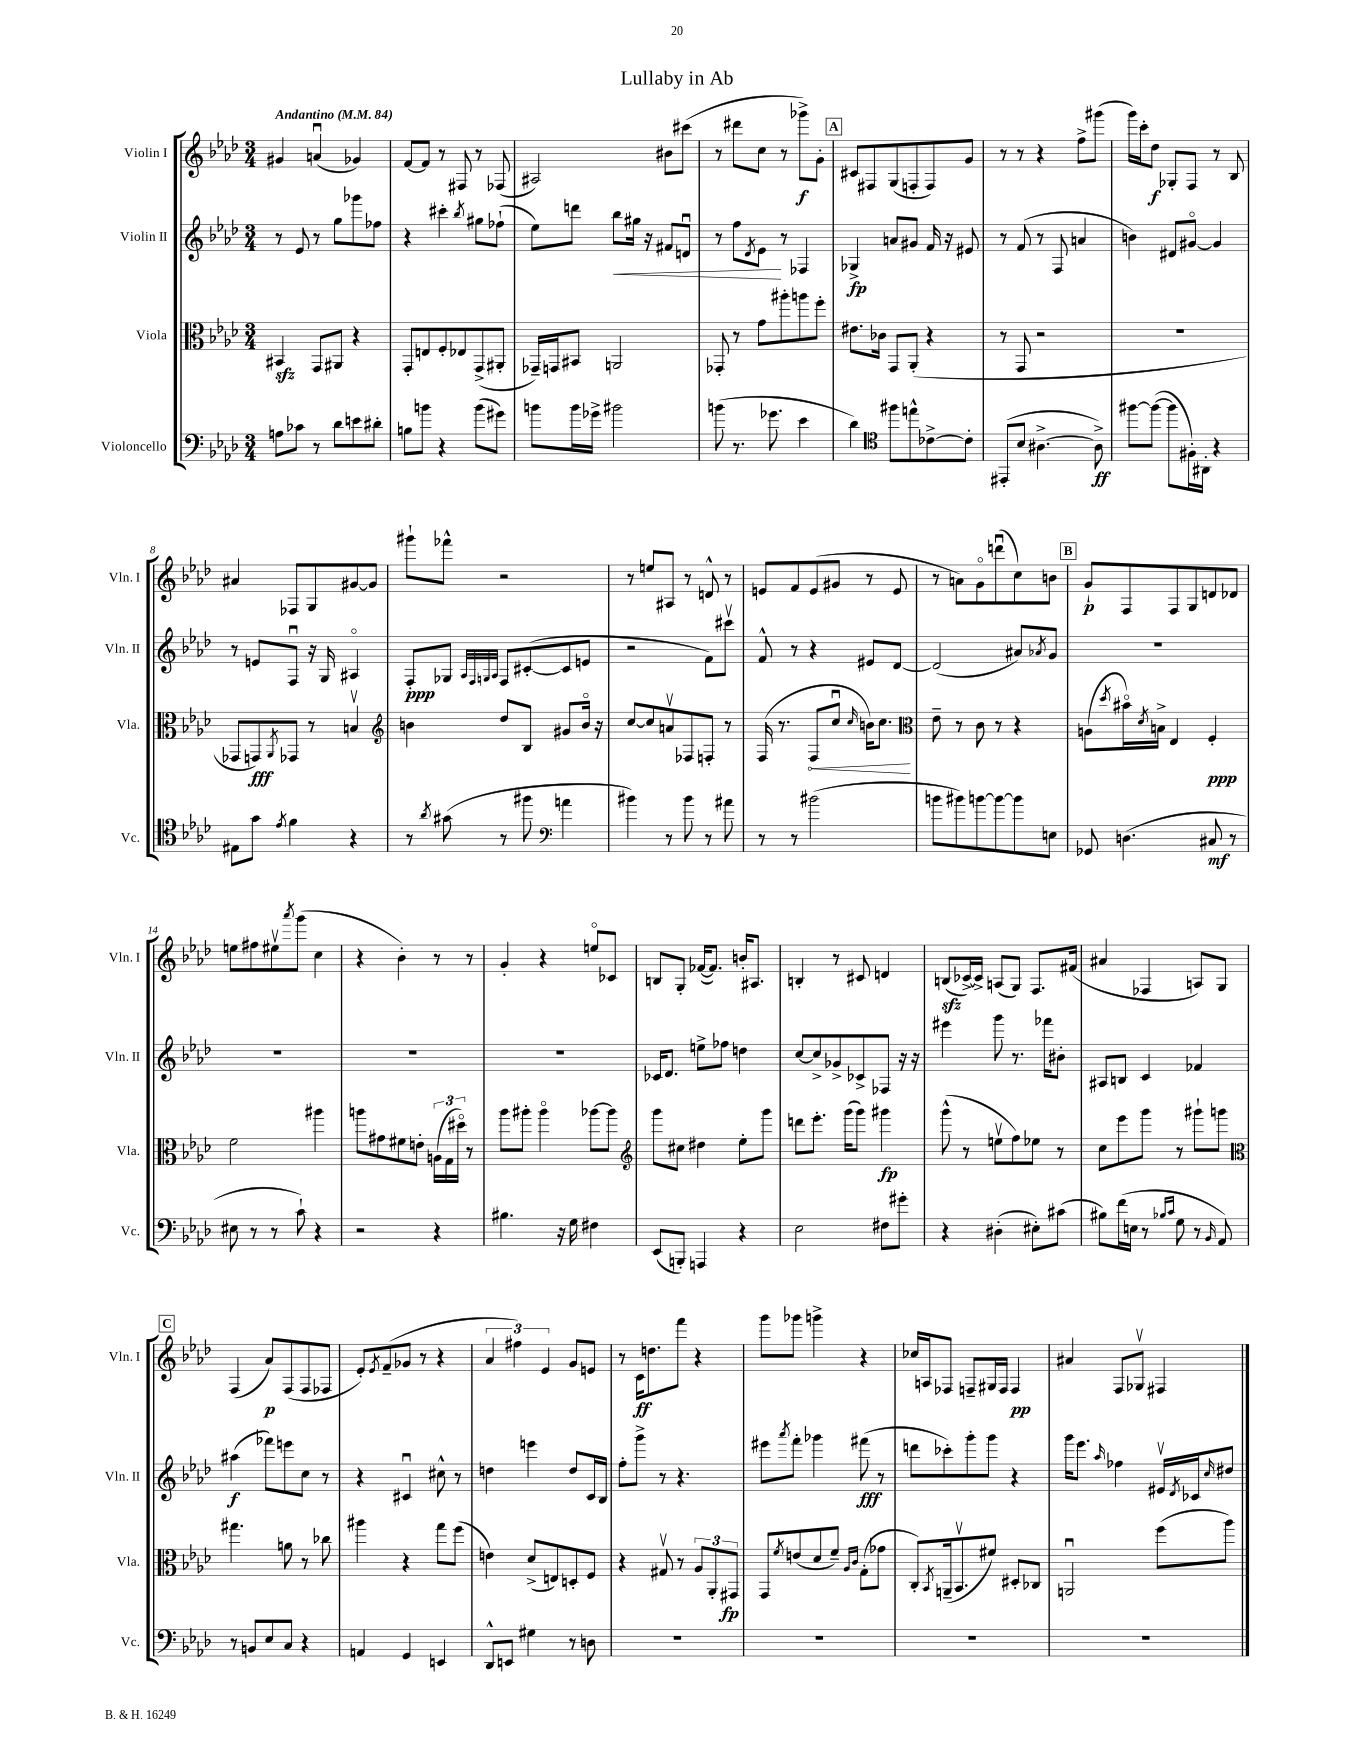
\header { title = "Lullaby in Ab" }
<<
\new StaffGroup <<
\new Staff = "s0" \with { instrumentName = "Violin I" shortInstrumentName = "Vln. I" } {
    \clef treble \key aes \major \numericTimeSignature \time 3/4 \tempo "Andantino" 4 = 84
    gis'4 a'4\downbow( ges'4) |
    f'8~ f'8 r8 fis8 r8 fes8( |
    ais2) bis'8 cis'''8( |
    r8 dis'''8 c''8 r8 ges'''8->\f) g'8-. |
    \mark \markup { \box "A" } cis'8 fis8 g8( f8-. f8) g'8 |
    r8 r8 r4 f''8-> gis'''8( |
    g'''16) c'''16-. des''8\f ges8-. f8 r8 bes8 |
    ais'4 fes8 g8 gis'8~ gis'8 |
    gis'''8-! fes'''8-^ r2 |
    r8 e''8 ais8 r8 d'8-^ r8 |
    e'8 f'8 e'8( gis'8 r8 e'8 |
    r8 a'8) g'8\flageolet d'''8\downbow( c''8) b'8 |
    \mark \markup { \box "B" } g'8-!\p f8 f8 g8 d'8 des'8 |
    e''8 fis''8 eis''8\upbow \acciaccatura { aes'''8 } g'''8( c''4 |
    r4 bes'4-.) r8 r8 |
    g'4-. r4 e''8\flageolet ces'8 |
    b8 g8-. fes'16~( fes'8.) b'16-. ais8. |
    b4-. r8 cis'8 d'4 |
    b8\sfz( ces'16~->) ces'16-> a8( g8) f8. fis'16( |
    ais'4 fes4 a8) g8 |
    \mark \markup { \box "C" } f4( aes'8\p) f8( f8 fes8 |
    ees'8-.) \acciaccatura { ees'8 } f'8--( ges'8 r8 r4 |
    \tuplet 3/2 { aes'4 fis''4) ees'4 } g'8 e'8 |
    r8 c'16\ff d''8. f'''8 r4 |
    g'''8 ges'''8 g'''4-> r4 |
    ces''16 a16 fes8 f8-- gis16 f16 f4\pp |
    ais'4 f8 ges8\upbow fis4 \bar "|." |
}
\new Staff = "s1" \with { instrumentName = "Violin II" shortInstrumentName = "Vln. II" } {
    \clef treble \key aes \major \numericTimeSignature \time 3/4
    r8 ees'8 r8 g''8 ges'''8 fes''8 |
    r4 cis'''4-. \acciaccatura { bes''8 } gis''8 fes''8-!( |
    ees''8) d'''8 bes''8\< gis''16 r16 fis'8 d'8\downbow |
    r8 f''8 \acciaccatura { des'8 } ees'8\! r8 fes4 |
    \mark \markup { \box "A" } ges4->\fp a'8 gis'8 f'16 r16 eis'8 |
    r8 f'8( r8 f8 a'4 |
    b'4) dis'8 gis'8~\flageolet gis'4 |
    r8 e'8 f8\downbow r16 g16 ais4\flageolet |
    f8-.\ppp ges8 \grace { aes32 f32 g32 aes32 } f8 cis'8~-.( cis'8 e'8 |
    r2 f'8) cis'''8\upbow |
    f'8-^ r8 r4 eis'8 des'8~ |
    des'2( ais'8) \acciaccatura { aes'8 } g'8 |
    \mark \markup { \box "B" } R2. |
    R2. |
    R2. |
    R2. |
    ces'16 des'8. e''8-> fes''8 d''4 |
    c''8~ c''8-> ges'8-> ces'8-> fes8 r16 r16 |
    eis'''4 g'''8 r8. fes'''16 bis'8-. |
    ais8 b8 c'4 fes'4 |
    \mark \markup { \box "C" } ais''4\f( fes'''8) e'''8 c''8 r8 |
    r4 cis'4\downbow cis''8-^ r8 |
    d''4 e'''4 d''8 c'16 bes16 |
    f''8-. g'''8-> r8 r4. |
    eis'''8 \acciaccatura { aes'''8 } f'''8-. ges'''4 fis'''8\fff( r8 |
    d'''8 ces'''8-.) g'''8-. g'''8 r4 |
    g'''16 ees'''8. \grace { aes''16 } fes''4 eis'16\upbow \acciaccatura { des'8 } ces'16 \grace { c''16 } dis''8 \bar "|." |
}
\new Staff = "s2" \with { instrumentName = "Viola" shortInstrumentName = "Vla." } {
    \clef alto \key aes \major \numericTimeSignature \time 3/4
    bis,4\sfz g,8 ais,8 r4 |
    g,8-. e8 f8-. ees8 g,8->( ais,8-. |
    ges,16--) g,16 bis,8 a,2 |
    ges,8-. r8 g'8 ais''8-. a''8 f''8-. |
    \mark \markup { \box "A" } eis'8. ces'16 g,8 aes,8-.( r4 |
    r8 g,8 r2 |
    R2. |
    ges,8 g,8\fff) \acciaccatura { aes,8 } ges,8 r8 b4\upbow |
    \clef treble b'4 des''8 bes8 gis'8 b'16\flageolet r16 |
    c''8~ c''8 a'8\upbow fes8 f8-. r8 |
    f16( r8. \once \override Hairpin.circled-tip = ##t f8\< c''8\downbow \grace { c''16 } b'16) c''8.\! |
    \clef alto ees'8-- r8 c'8 r8 r4 |
    \mark \markup { \box "B" } a8( \acciaccatura { des''8 } bis'16\flageolet) \acciaccatura { des'8 } b16-> ees4 f4-.\ppp |
    f'2 ais''4 |
    a''8 gis'8 fis'8 e'8-. \tuplet 3/2 { a16( g16 dis''16\flageolet) } r8 |
    aes''8 ais''8-. ais''4\flageolet aes''8~ aes''8 |
    \clef treble g'''8 cis''8 dis''4 ees''8-. g'''8 |
    d'''8 ees'''8.-. g'''16( g'''8) gis'''4\fp |
    g'''8-^( r8 e''8\upbow f''8) ees''8 r8 |
    c''8 ees'''8 g'''8 r8 gis'''8-! g'''8 |
    \mark \markup { \box "C" } \clef alto gis''4. a'8 r8 ces''8 |
    ais''4 r4 g''8 f''8( |
    e'4) des'8->( e8) d8-. f8 |
    r4 gis8\upbow r8 \tuplet 3/2 { aes8 aes,8-. gis,8\fp } |
    g,8 \acciaccatura { f'8 } e'8( des'8 f'8--) \grace { aes16 c'16 } g8-.( ges'8 |
    c8-.) \acciaccatura { bes,8 } a,16--( bes,8.\upbow fis'8) dis8-. ces8 |
    a,2\downbow f''8( aes''8) \bar "|." |
}
\new Staff = "s3" \with { instrumentName = "Violoncello" shortInstrumentName = "Vc." } {
    \clef bass \key aes \major \numericTimeSignature \time 3/4
    a8 ces'8 r8 des'8 e'8 dis'8-. |
    b8 b'8 r4 b'8( gis'8) |
    b'8 b'16 ges'16-> bis'2 |
    b'8( r8. ges'8. ees'4 |
    \mark \markup { \box "A" } des'4) \clef tenor fis''8 e''8-^ ces'8~-> ces'8-. |
    eis,8-.( bes8 ais4.~-> ais8->\ff) |
    fis''8~ fis''8~( fis''8 fis16-.) ais,16-. r4 |
    eis8 g'8 \acciaccatura { ees'8 } f'4 r4 |
    r8 \acciaccatura { aes'8 } gis'8( r8 fis''8 \clef bass a'4 |
    bis'4) r8 bis'8 r8 ais'8 |
    r8 r8 bis'2( |
    b'8 bis'8) b'8~ b'8~ b'8 e8 |
    \mark \markup { \box "B" } ges,8 d4.( cis8\mf r8 |
    eis8 r8 r8 c'8-!) r4 |
    r2 r4 |
    bis4. r16 g16 fis4 |
    ees,8( b,,8-.) a,,4 r4 |
    ees2 fis8 gis'8-. |
    r4 dis4-.( eis8-.) cis'8( |
    bis8) f'16( e16 r8 \grace { bes16 c'16 } g8 r8 \grace { bes,16 } aes,8) |
    \mark \markup { \box "C" } r8 b,8 ees8 c8 r4 |
    a,4 g,4 e,4 |
    des,8-^ e,8 gis4 r8 d8 |
    R2. |
    R2. |
    R2. |
    R2. \bar "|." |
}
>>
>>
